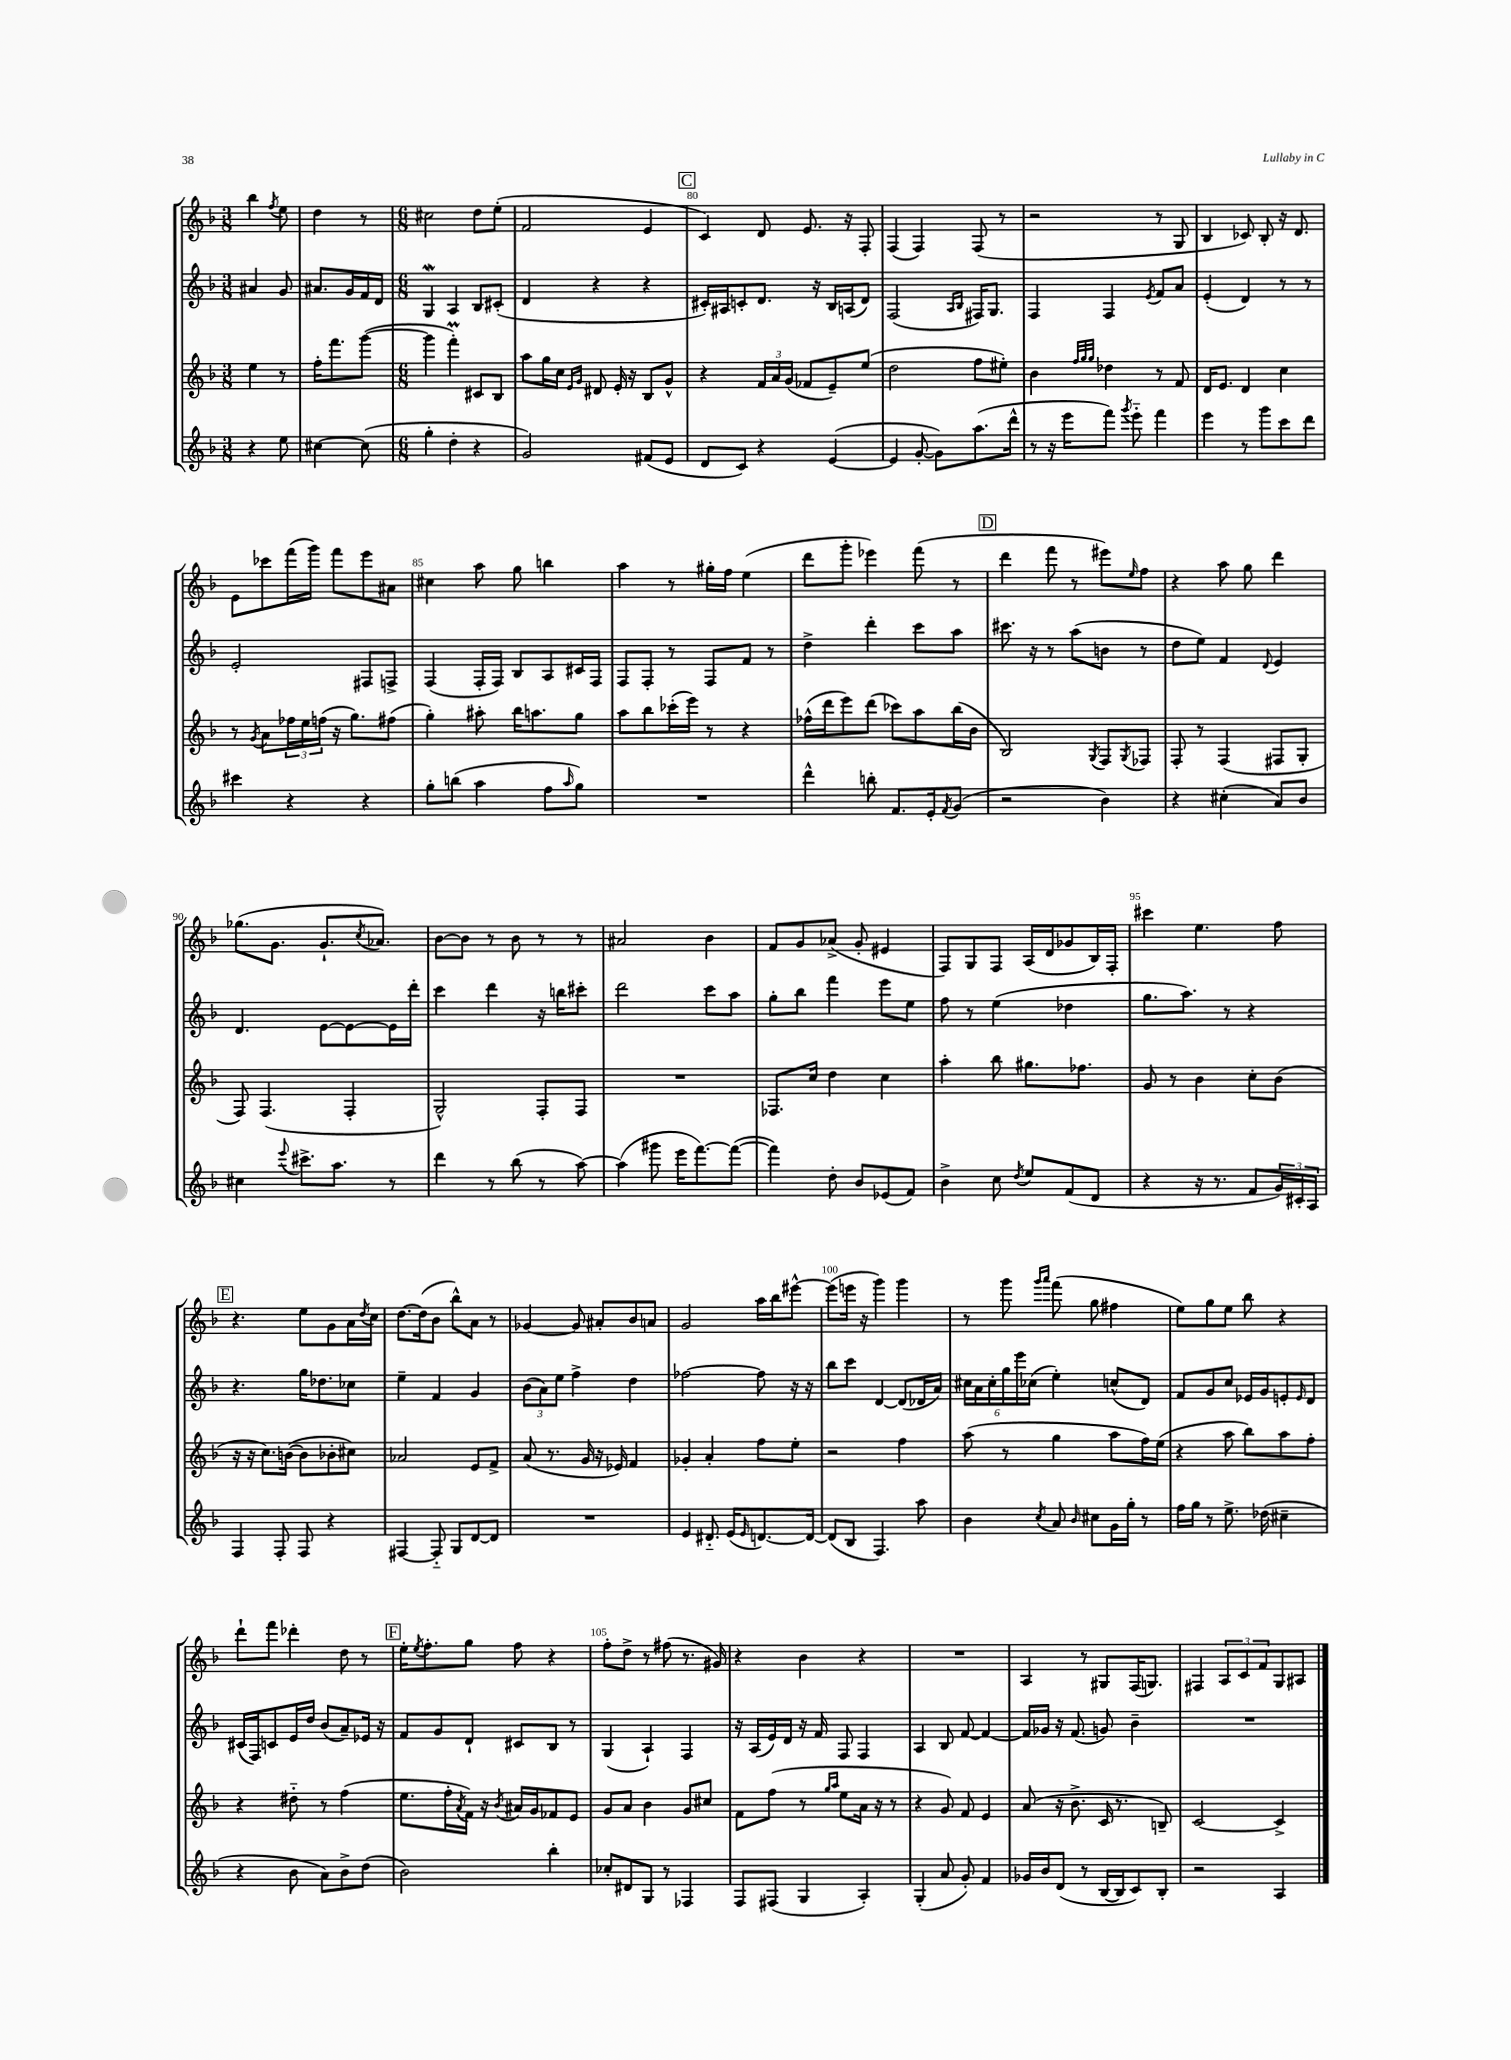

**kern	**kern	**kern	**kern
*part4	*part3	*part2	*part1
*staff4	*staff3	*staff2	*staff1
*clefG2	*clefG2	*clefG2	*clefG2
*k[b-]	*k[b-]	*k[b-]	*k[b-]
*M3/8	*M3/8	*M3/8	*M3/8
=76	=76	=76	=76
4r	4ee\	4a#X/	4bb-\
.	.	.	8qff/
8ee\	8r	8g/	8ee\
=77	=77	=77	=77
[4cc#X\	16ff'\KL	8.a#X/L	4dd\
.	8.fff\	.	.
.	.	16g/L	.
(8cc#\]	([8ggg\J	16f/	8r
.	.	16d/JJ	.
=78	=78	=78	=78
*M6/8	*M6/8	*M6/8	*M6/8
4gg'\	4ggg\]	4GW/	2cc#X\
4dd'\	4fffM'\)	4A/	.
4r	8c#X/L	8B-/L	8dd\L
.	8B-/J	(8c#X'/J	(8ee'\J
=79	=79	=79	=79
2g/)	8aa\L	4d/	2f/
.	16gg\L	.	.
.	16cc\JJ	.	.
.	16qqe/LL	.	.
.	16qqg/JJ	.	.
.	8d#X/	4r	.
.	16e'/	.	.
.	16r	.	.
(8f#X/L	8B-/L	4r	4e/
8e/J	8g^^/J	.	.
!!LO:REH:place=s1:t=C
=80	=80	=80	=80
8d/L	4r	16c#X'/LL)	4c/)
.	.	16A#X/J	.
8c/J)	.	8cn'/	.
4r	24f/LL	8.d/J	8d/
.	24a/	.	.
.	(24g/JJ	.	.
.	8f-X/L	.	8.e/
.	.	16r	.
([4e/	8e~/)	16B-/LL	.
.	.	(16An/J	16r
.	(8ee/J	8d/J)	8F'/
=81	=81	=81	=81
4e/]	2dd\	(2F/	(4F/
[8g'/	.	.	4F/)
8g\L])	.	.	.
.	.	16qqA/LL	.
.	.	16qqB-/JJ	.
(8.aa\	8ff\L	16F#X/KL)	(8F/
.	.	8.G/J	.
.	8ee#X'\J)	.	8r
16ddd^^\Jk	.	.	.
=82	=82	=82	=82
8r	4b-\	4F/	2r
16r	.	.	.
16eee\KL	.	.	.
.	32qqff/LLL	.	.
.	32qqgg/	.	.
.	32qqgg/JJJ	.	.
8fff\J)	4dd-X\	4F/	.
8qggg/	.	.	.
8eee\	.	.	.
.	.	8qe/	.
4fff\	8r	8f/L	8r
.	8f/	8a/J	8G/
=83	=83	=83	=83
4eee\	16d/KL	(4e'/	4B-/
.	8.e/J	.	.
8r	4d/	4d/)	8c-X/)
8ggg\L	.	.	8B-'/
8ccc\	4cc\	8r	16r
.	.	.	8.d/
8ddd\J	.	8r	.
!!LO:LB:g=z
=84	=84	=84	=84
4ccc#X\	8r	2e'/	8e\L
.	8qg/	.	.
.	8a\L	.	8ccc-X\
4r	24ff-X\L	.	(16fff\L
.	24ee\	.	.
.	.	.	16ggg\JJ)
.	(24ffn\JJ	.	.
.	16r	.	8fff\L
.	8.gg\L)	.	.
4r	.	8F#X/L	8eee\
.	(8ff#X\J	8Fn^/J	8a#X\J
=85	=85	=85	=85
8gg'\L	4gg'\)	(4F/	4cc#X\
(8bbn\J	.	.	.
4aa\	8aa#X'\	16F'/LL	8aa\
.	.	16F/JJ)	.
.	16bb-\KL	8B-/L	8gg\
.	8.aan\	.	.
8ff\L	.	8A/	4bbn\
16qqaa/	.	.	.
8gg\J)	8gg\J	16c#X/L	.
.	.	16F/JJ	.
=86	=86	=86	=86
2.r	8aa\L	8F/L	4aa\
.	8bb-\	8F'/J	.
.	(16ccc-X'\L	8r	8r
.	16eee\JJ)	.	.
.	8r	8F/L	16gg#X'\LL
.	.	.	16ff\JJ
.	4r	8f/J	(4ee\
.	.	8r	.
=87	=87	=87	=87
4ddd^^\	(16ff-X^^\LL	4dd^\	8ddd\L
.	16ddd\J	.	.
.	8eee\)	.	8ggg'\J
8bbn'\	(8ddd\J	4ddd'\	4eee-X\)
8.f/L	8ccc-X\L)	.	.
.	8aa\	8ccc\L	(8fff\
16e'/k	.	.	.
8qf/	.	.	.
(8g/J	(16bb-\L	8aa\J	8r
.	16b-\JJ	.	.
!!LO:REH:place=s1:t=D
=88	=88	=88	=88
2r	2B-/)	8.ccc#X\	4ddd\
.	.	16r	.
.	.	8r	8fff\
.	.	(8aa\L	8r
.	8qG/	.	.
4b-\)	8F/L	8bn\J	8eee#X\L)
.	8qG/	.	16qqee/
.	8F-X/J	8r	8ff\J
=89	=89	=89	=89
4r	8F'/	8dd\L	4r
.	8r	8ee\J)	.
(4cc#X'\	(4F/	4f/	8aa\
.	.	.	8gg\
.	.	8qqd/	.
8a/L)	8F#X/L	4e/	4ddd\
8b-/J	8G'/J	.	.
!!LO:LB:g=z
=90	=90	=90	=90
4cc#X\	8F/)	4.d/	(8.gg-X\L
.	(4.F/	.	.
.	.	.	8.g\J
8qqeee/	.	.	.
8.ccc#X^\L	.	.	.
.	.	[8e\L	8.g`/L
8.aa\J	.	.	.
.	4F'/	8e\_	.
.	.	.	8qcc/
.	.	.	8.a-X/J)
8r	.	16e\L]	.
.	.	16ddd'\JJ	.
=91	=91	=91	=91
4ddd\	2G^^/)	4ccc\	[8b-\L
.	.	.	8b-\J]
8r	.	4ddd\	8r
(8bb-\	.	.	8b-\
8r	8F'/L	16r	8r
.	.	16bbn\KL	.
[8aa\)	8F/J	8ccc#X'\J	8r
=92	=92	=92	=92
(4aa\]	2.r	2ddd\	2a#X/
8ggg#X\	.	.	.
16eee\KL	.	.	.
[8.fff\)	.	.	.
.	.	8ccc\L	4b-\
(8fff\J_	.	8aa\J	.
=93	=93	=93	=93
4fff\])	8.F-X/L	8gg'\L	8f/L
.	.	8bb-\J	8g/
.	16cc/Jk	.	.
8dd'\	4dd\	4fff\	(8a-X^/J
8b-/L	.	.	8g'/
(8e-X/	4cc\	8eee\L	4e#X/
8f/J)	.	8ee\J	.
=94	=94	=94	=94
4b-^\	4aa'\	8ff\	8F/L)
.	.	8r	8G/
8cc\	8bb-\	(4ee\	8F/J
8qdd/	.	.	.
8ee/L	8.gg#X\L	.	(16A/LL
.	.	.	16d/J
(8f/	.	4dd-X\	8g-X/
.	8.ff-X\J	.	.
8d/J	.	.	16B-/L)
.	.	.	16F'/JJ
=95	=95	=95	=95
4r	8g/	8.gg\L	4ccc#X\
.	8r	.	.
.	.	8.aa\J)	.
16r	4b-\	.	4.ee\
8.r	.	.	.
.	.	8r	.
8f/L	8cc'\L	4r	.
24g/L)	(8b-\J	.	8ff\
24c#X'/	.	.	.
24A/JJ	.	.	.
!!LO:LB:g=z
!!LO:REH:place=s1:t=E
=96	=96	=96	=96
4F/	16r	4.r	4.r
.	16r	.	.
.	8.cc\L)	.	.
8F'/	.	.	.
.	([16bn\Jk	.	.
8F/	8b\L]	16gg\KL	8ee\L
.	.	8.dd-X\	.
4r	8b-X'\	.	8g\
.	8cc#X\J)	8cc-X\J	16a\L
.	.	.	8qdd/
.	.	.	16cc\JJ
=97	=97	=97	=97
[4F#X/	2a-X/	4ee~\	[8.dd\L
.	.	.	(16dd\k]
8F#/]	.	4f/	8b-\J
8G/L	.	.	8bb-^^\L)
[8d/	8e/L	4g/	8a\J
8d/J]	8f^/J	.	8r
=98	=98	=98	=98
2.r	(8a/	(12b-\L	[4g-X/
.	.	12a\)	.
.	8.r	.	.
.	.	12ee\J	.
.	.	4ff^\	8g-/]
.	16g/	.	.
.	16r	.	8a#X'/L
.	16e-X/)	.	.
.	4f/	4dd\	8b-/
.	.	.	8an/J
=99	=99	=99	=99
4e/	4g-X'/	[2ff-X\	2g/
8.d#X/	4a'/	.	.
(16e/KL	.	.	.
16qqe/	.	.	.
[8.dn/)	8ff\L	8ff-\]	16aa\LL
.	.	.	16bb-\J
.	8ee'\J	16r	[8eee#X^^\J
16d/Jk_	.	16r	.
=100	=100	=100	=100
(8d/L]	2r	8bb-\L	(8eee#\L]
8B-/J	.	8ccc\J	16eeen\Jk
.	.	.	16r
4.F/)	.	[4d/	4ggg\)
.	4ff\	(8d/L]	4ggg\
8aa\	.	16d-X/L	.
.	.	16a/JJ)	.
=101	=101	=101	=101
4b-\	(8aa\	24cc#X\LL	8r
.	.	24a\	.
.	.	24cc#'\	.
.	8r	24gg\	8ggg\
.	.	24eee\	.
.	.	(24cc-X\JJ	.
.	.	.	16qqggg/LL
8qcc/	.	.	16qqaaa/JJ
8a/	4gg\	4ee'\)	(8fff\
16qqb-/	.	.	.
8cc#X\L	.	.	8gg\
16g\L	8aa\L	(8ccn^^/L	4ff#X\
16gg'\JJ	.	.	.
8r	16ff\L)	8d/J)	.
.	(16ee\JJ	.	.
=102	=102	=102	=102
16ff\LL	4r	8f/L	8ee\L)
16gg\JJ	.	.	.
8r	.	8g/	8gg\
8.ee^\	8aa\	8cc/J	8ee\J
.	8bb-\L)	16e-X/LL	8bb-\
(16dd-X\	.	16g/J	.
4cc#X~\	8aa\	8en'/	4r
.	.	16qqe/	.
.	8ff'\J	8d/J	.
!!LO:LB:g=z
=103	=103	=103	=103
4r	4r	(16c#X/LL	8ddd`\L
.	.	16F/J)	.
.	.	8cn/	8fff\J
8b-\	8dd#X\	16e/L	4ddd-X'\
.	.	16dd/JJ	.
8a\L)	8r	(8b-/L	.
8b-^\	(4ff\	8a~/)	8dd\
(8dd\J	.	16e-X/Jk	8r
.	.	16r	.
!!LO:REH:place=s1:t=F
=104	=104	=104	=104
2b-\)	8.ee\L	8f/L	16ee'\KL
.	.	.	8qee/
.	.	.	8.ff'\
.	.	8g/	.
.	16ff'\L	.	.
.	8qa/	.	.
.	16f\JJ)	8d`/J	8gg\J
.	16r	.	.
.	8qb-/	.	.
.	16a#X/LL	8c#X/L	8ff\
.	16g/J	.	.
4bb-'\	8f-X/	8B-/J	4r
.	8e/J	8r	.
=105	=105	=105	=105
8cc-X'/L	8g/L	(4G/	8ff'\L
8d#X/	8a/J	.	8dd^\J
8G/J	4b-\	4A`/)	8r
8r	.	.	(8ff#X\
4F-X/	8g/L	4F/	8.r
.	8cc#X/J	.	.
.	.	.	16g#X/)
=106	=106	=106	=106
8F/L	8f\L	16r	4r
.	.	(16A/LL	.
(8F#X/J	(8ff\J	16e/)	.
.	.	16d/JJ	.
4G/	8r	16r	4b-\
.	.	16f/	.
.	16qqgg/LL	.	.
.	16qqaa/JJ	.	.
.	8ee\L	8F/	.
4A'/)	16a\Jk	4F/	4r
.	16r	.	.
.	8r	.	.
=107	=107	=107	=107
(4G'/	4r	4A/	2.r
8a/	8g/)	8B-/	.
8g'/)	8f/	[8f/	.
4f/	4e/	4f/_	.
=108	=108	=108	=108
16g-X/LL	(8a/	16f/LL]	4A/
16b-/J	.	16g-X/JJ	.
(8d/J	16r	16r	.
.	8.b-^\	(8.f/	.
8r	.	.	8r
[16B-/LL	16c/	8gn/)	8G#X/L
16B-/J]	8.r	.	.
8c/)	.	4b-~\	(16F/K
.	.	.	8.Gn/J)
8B-'/J	8Bn~/)	.	.
=109	=109	=109	=109
2r	[2c/	2.r	4F#X/
.	.	.	12A/L
.	.	.	12c/
.	.	.	12f/
4A/	4c^/]	.	8G/
.	.	.	8A#X/J
==	==	==	==
*-	*-	*-	*-
